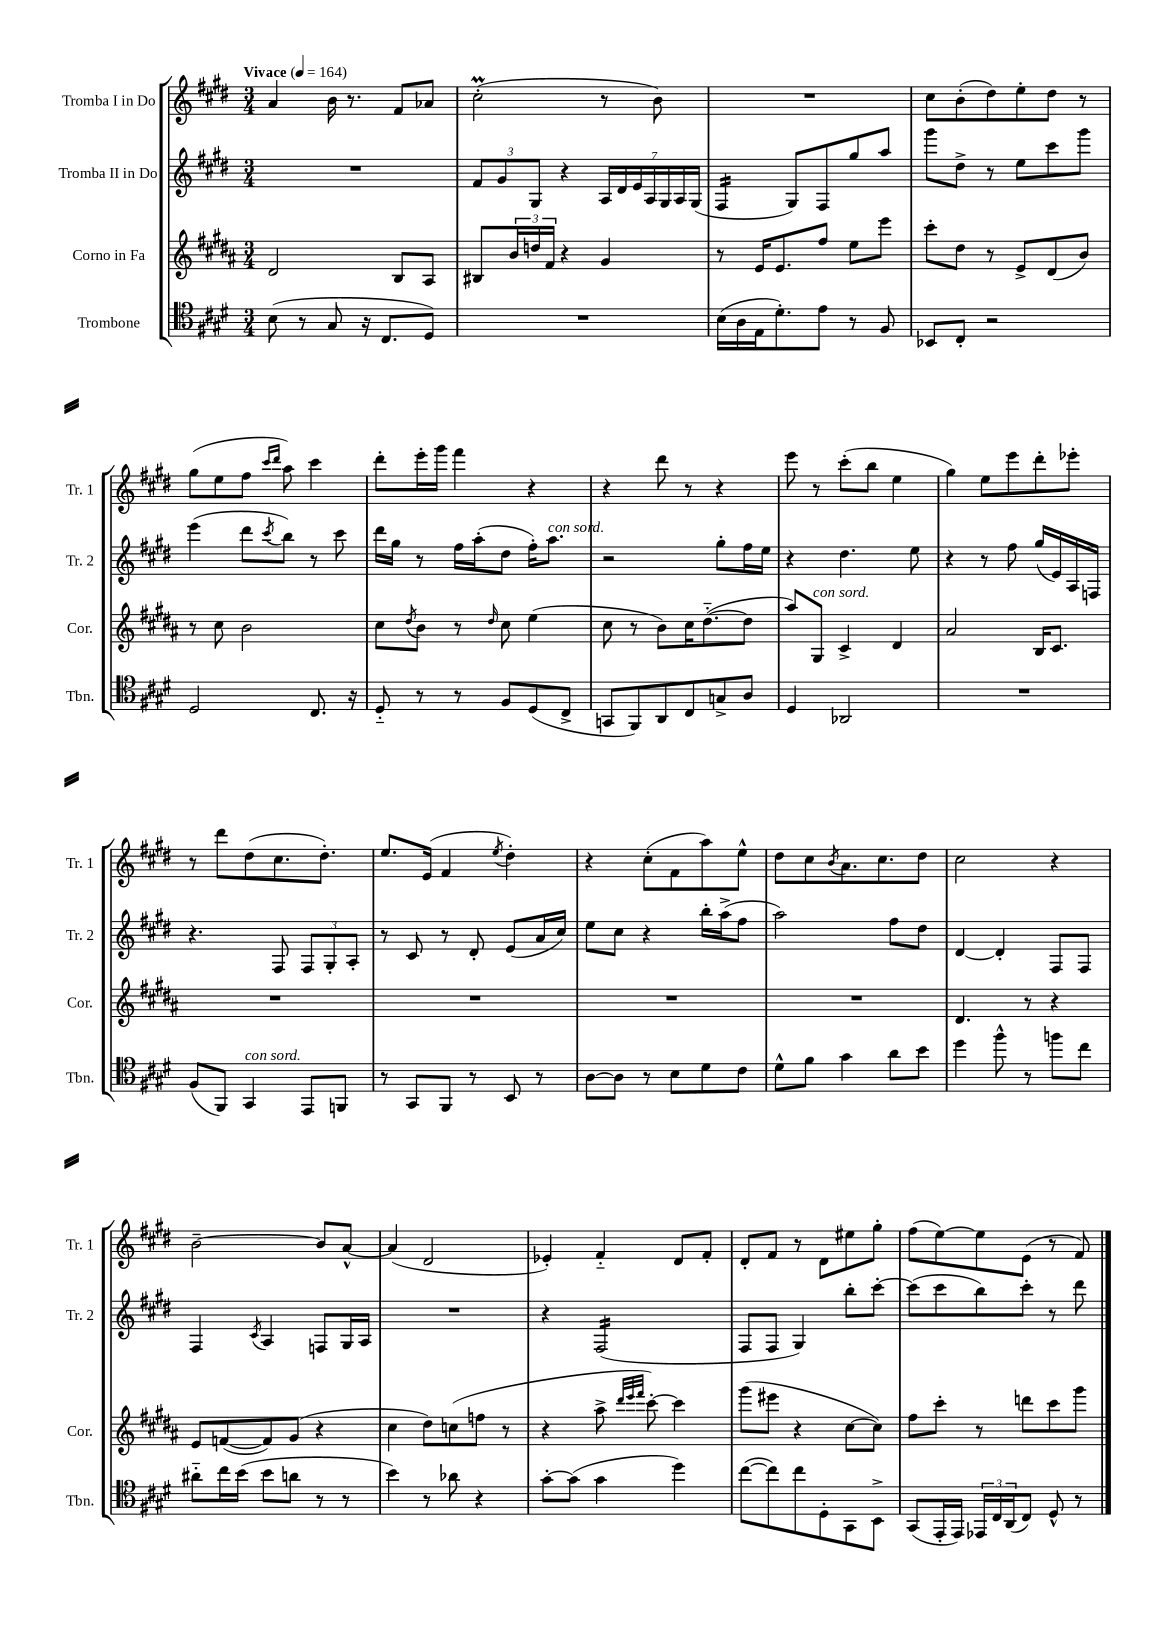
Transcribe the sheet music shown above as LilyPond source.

<<
\new StaffGroup <<
\new Staff = "s0" \with { instrumentName = "Tromba I in Do" shortInstrumentName = "Tr. 1" } {
    \clef treble \key e \major \numericTimeSignature \time 3/4 \tempo "Vivace" 4 = 164
    a'4 b'16 r8. fis'8 aes'8 |
    cis''2-.\prall( r8 b'8) |
    R2. |
    cis''8 b'8-.( dis''8) e''8-. dis''8 r8 |
    gis''8( e''8 fis''8 \grace { cis'''16 dis'''16 } a''8) cis'''4 |
    dis'''8-. e'''16-. gis'''16 fis'''4 r4 |
    r4 dis'''8 r8 r4 |
    e'''8 r8 cis'''8-.( b''8 e''4 |
    gis''4) e''8 e'''8 dis'''8-. ees'''8-. |
    r8 dis'''8 dis''8( cis''8. dis''8.-.) |
    e''8. e'16( fis'4 \acciaccatura { e''8 } dis''4-.) |
    r4 cis''8-.( fis'8 a''8) e''8-^ |
    dis''8 cis''8 \acciaccatura { b'8 } a'8. cis''8. dis''8 |
    cis''2 r4 |
    b'2~-- b'8 a'8~-^ |
    a'4( dis'2 |
    ees'4-.) fis'4-_ dis'8 fis'8-. |
    dis'8-. fis'8 r8 dis'8 eis''8 gis''8-. |
    fis''8( e''8~) e''8 e'8( r8 fis'8) \bar "|." |
}
\new Staff = "s1" \with { instrumentName = "Tromba II in Do" shortInstrumentName = "Tr. 2" } {
    \clef treble \key e \major \numericTimeSignature \time 3/4
    R2. |
    \tuplet 3/2 { fis'8 gis'8 gis8 } r4 \tuplet 7/4 { a16 dis'16 e'16 a16 gis16 a16 gis16( } |
    fis4:16 gis8) fis8 gis''8 a''8 |
    gis'''8 dis''8-> r8 e''8 cis'''8 gis'''8 |
    e'''4( dis'''8 \acciaccatura { cis'''8 } b''8) r8 cis'''8 |
    dis'''16 gis''16 r8 fis''16 a''16-.( dis''8 fis''16-.) a''8.^\markup { \italic "con sord." } |
    r2 gis''8-. fis''16 e''16 |
    r4 dis''4. e''8 |
    r4 r8 fis''8 gis''16( e'16) a16 f16 |
    r4. fis8 \tuplet 3/2 { fis8 gis8-. a8-. } |
    r8 cis'8 r8 dis'8-. e'8( a'16 cis''16) |
    e''8 cis''8 r4 b''16-. a''16->( fis''8 |
    a''2) fis''8 dis''8 |
    dis'4~ dis'4-. fis8 fis8 |
    fis4 \acciaccatura { cis'8 } a4 f8 gis16 a16 |
    R2. |
    r4 fis2:16( |
    fis8 fis8 gis4) b''8-. cis'''8~-. |
    cis'''8( cis'''8 b''8) cis'''8-. r8 dis'''8 \bar "|." |
}
\new Staff = "s2" \with { instrumentName = "Corno in Fa" shortInstrumentName = "Cor." } {
    \clef treble \key b \major \numericTimeSignature \time 3/4
    dis'2 b8 ais8 |
    bis8 \tuplet 3/2 { b'16 d''16 fis'16 } r4 gis'4 |
    r8 e'16 e'8. fis''8 e''8 e'''8 |
    cis'''8-. dis''8 r8 e'8-> dis'8( b'8) |
    r8 cis''8 b'2 |
    cis''8 \acciaccatura { dis''8 } b'8 r8 \grace { dis''16 } cis''8 e''4( |
    cis''8 r8 b'8) cis''16 dis''8.~-_( dis''8 |
    ais''8) gis8^\markup { \italic "con sord." } cis'4-> dis'4 |
    ais'2 b16 cis'8. |
    R2. |
    R2. |
    R2. |
    R2. |
    dis'4. r8 r4 |
    e'8 f'8~( f'8) gis'8( r4 |
    cis''4 dis''8) c''8( f''8 r8 |
    r4 ais''8-> \grace { dis'''32 e'''32 fis'''32 } cis'''8~-.) cis'''4 |
    gis'''8( eis'''8 r4 cis''8~ cis''8) |
    fis''8 cis'''8-. r8 d'''8 cis'''8 gis'''8 \bar "|." |
}
\new Staff = "s3" \with { instrumentName = "Trombone" shortInstrumentName = "Tbn." } {
    \clef tenor \key e \major \numericTimeSignature \time 3/4
    b8( r8 gis8 r16 cis8. dis8) |
    R2. |
    b16( a16 e16 dis'8.-.) e'8 r8 fis8 |
    bes,8 cis8-. r2 |
    dis2 cis8. r16 |
    dis8-_ r8 r8 fis8 dis8( cis8-> |
    g,8 fis,8) a,8 cis8 g8-> a8 |
    dis4 aes,2 |
    R2. |
    fis8( fis,8) gis,4^\markup { \italic "con sord." } e,8 f,8 |
    r8 gis,8 fis,8 r8 b,8 r8 |
    a8~ a8 r8 b8 dis'8 cis'8 |
    dis'8-^ fis'8 gis'4 a'8 b'8 |
    dis''4 fis''8-^ r8 f''8 cis''8 |
    ais'8-_ cis''16 b'16( b'8 a'8 r8 r8 |
    b'4) r8 aes'8 r4 |
    gis'8~-. gis'8( gis'4 dis''4) |
    cis''8~( cis''8) cis''8 dis8-. gis,8 b,8-> |
    gis,8( e,16-. e,16) \tuplet 3/2 { ees,16 cis16 a,16( } cis8) dis8-^ r8 \bar "|." |
}
>>
>>
\layout { \context { \Score \remove "Bar_number_engraver" } }
